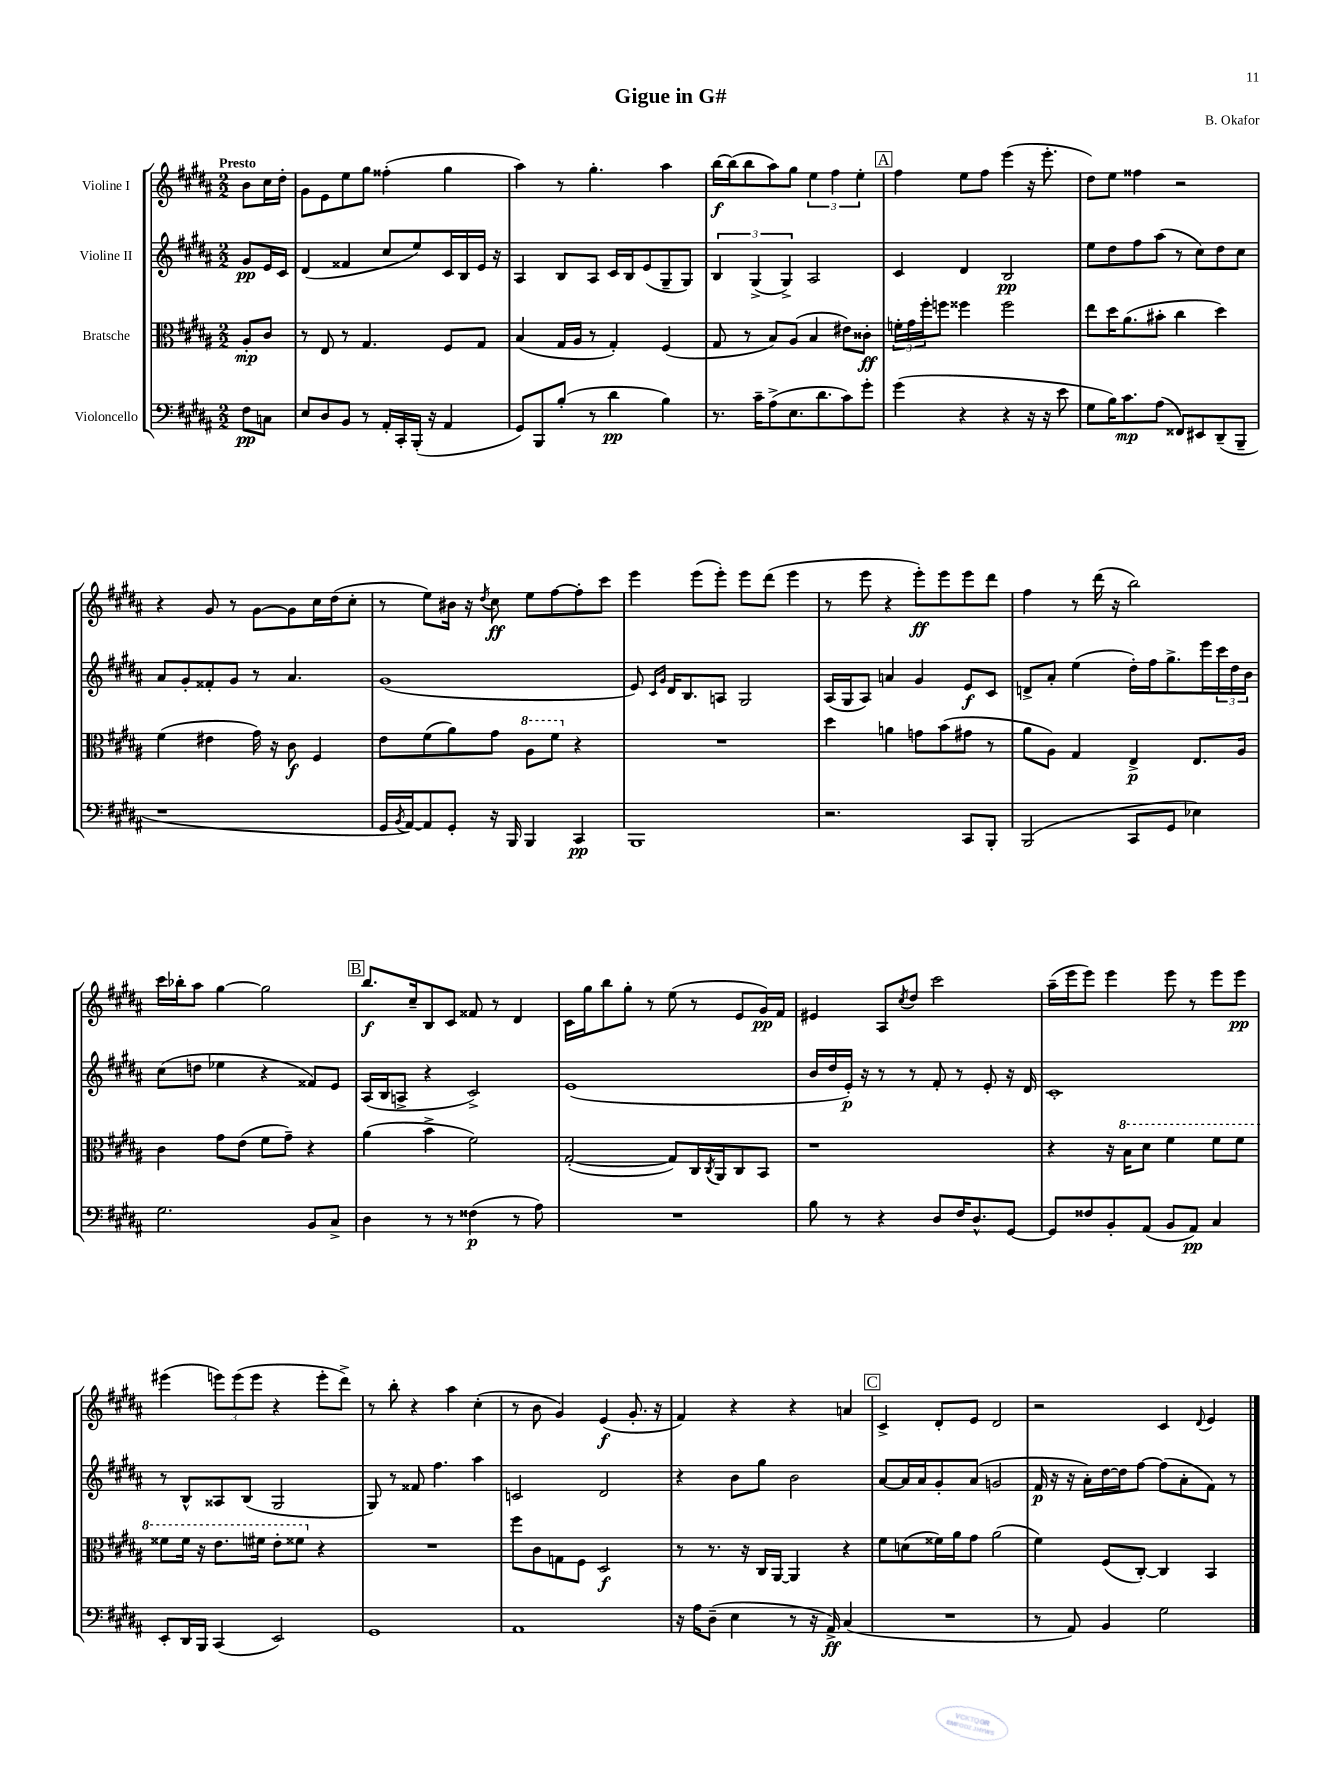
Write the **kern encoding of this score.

**kern	**kern	**kern	**kern
*staff4	*staff3	*staff2	*staff1
*clefF4	*clefC3	*clefG2	*clefG2
*k[f#c#g#d#a#]	*k[f#c#g#d#a#]	*k[f#c#g#d#a#]	*k[f#c#g#d#a#]
*M2/2	*M2/2	*M2/2	*M2/2
8F#	8A#'	8g#	8b
8C	8c#	16e	16cc#
.	.	16c#	16dd#'
=	=	=	=
8E	8r	(4d#	8g#
8D#	8E	.	8e
8BB	8r	4f##	8ee
8r	4.G#	.	8gg#
16AA#'	.	8cc#	(4ff##'
16CC#'	.	.	.
(16BBB'	.	8ee)	.
16r	.	.	.
4AA#	8F#	16c#	4gg#
.	.	16B	.
.	8G#	16e	.
.	.	16r	.
=	=	=	=
8GG#)	(4B	4A#	4aa#)
8BBB	.	.	.
(8B'	16G#	8B	8r
.	16A#	.	.
8r	8r	8A#	4.gg#'
4d#	4G#')	16c#	.
.	.	16B	.
.	.	(8e	.
4B)	(4F#	8G#~	4aa#
.	.	8G#)	.
=	=	=	=
8.r	8G#	6B	[16bb
.	.	.	(16bb]
.	8r	.	8bb
.	.	(6G#^	.
16c#~	.	.	.
(8A#^	8B)	.	8aa#)
.	.	6G#^)	.
8.E	(8A#	.	8gg#
.	4B	2A#	6ee
8.d#	.	.	.
.	.	.	6ff#
8c#)	8e#)	.	.
.	.	.	6ee'
8g#'	8c##'	.	.
=	=	=	=
(4g#	24f'	4c#	4ff#
.	24g#	.	.
.	24ff#'	.	.
.	8ff	.	.
4r	4ff##	4d#	8ee
.	.	.	8ff#
4r	2ff##	2B	(4eee
16r	.	.	16r
16r	.	.	8.eee'
8e	.	.	.
=	=	=	=
8G#	8ee	8ee	8dd#)
16B)	16dd#	8dd#	8ee
8.c#	(8.a#	.	.
.	.	8ff#	4ff##
(8A#	8b#'	(8aa#	.
8FF##)	4cc#	8r	2r
8EE#	.	8cc#)	.
(8DD#~	4dd#)	8dd#	.
8BBB~	.	8cc#	.
=	=	=	=
1r	(4f#	8a#	4r
.	.	8g#'	.
.	4e#	8f##'	8g#
.	.	8g#	8r
.	16g#)	8r	[8g#
.	16r	.	.
.	8c#	4.a#	8g#]
.	4F#	.	16cc#
.	.	.	(16dd#
.	.	.	8cc#'
=	=	=	=
16GG#	8e	(1g#	8r
8qBB	.	.	.
[16AA#)	.	.	.
8AA#]	(8f#	.	8ee)
8GG#'	8a#)	.	16b#
.	.	.	16r
.	.	.	8qdd#
16r	8g#	.	8cc#
16BBB	.	.	.
4BBB	8a#	.	8ee
.	8ff#	.	[8ff#
4CC#	4r	.	8ff#']
.	.	.	8ccc#
=	=	=	=
1BBB	1r	8e)	4eee
.	.	16qqc#	.
.	.	16qqg#	.
.	.	16d#	.
.	.	8.B	.
.	.	.	(8eee
.	.	8A	8eee')
.	.	2G#	8eee
.	.	.	(8ddd#
.	.	.	4eee
=	=	=	=
2.r	4dd#	(16A#	8r
.	.	16G#	.
.	.	8A#)	8eee
.	4a	4a	4r
.	8g	4g#	8eee')
.	(8b	.	8eee
8CC#	8g#	8e	8eee
8BBB'	8r	8c#	8ddd#
=	=	=	=
(2BBB	8a#	8d^	4ff#
.	8A#)	8a#'	.
.	4G#	(4ee	8r
.	.	.	(16ddd#
.	.	.	16r
8CC#	4E^	16dd#')	2bb)
.	.	16ff#	.
8GG#	.	8.gg#^	.
4E-)	8.E	.	.
.	.	16eee	.
.	.	24ccc#	.
.	.	24dd#	.
.	16A#	.	.
.	.	24b	.
=	=	=	=
2.G#	4c#	(8cc#	16ccc#
.	.	.	16bb-'
.	.	8dd	8aa#
.	8g#	4ee-	[4gg#
.	(8e	.	.
.	8f#	4r	2gg#]
.	8g#~)	.	.
8BB	4r	8f##)	.
8C#^	.	8e	.
=	=	=	=
4D#	(4a#	(16A#	8.bb
.	.	16B	.
.	.	8A^	.
.	.	.	16cc#~
8r	4b^	4r	8B
8r	.	.	8c#
(4F##	2f#)	2c#^)	8f##
.	.	.	8r
8r	.	.	4d#
8A#)	.	.	.
=	=	=	=
1r	([2G#'	(1e	16c#
.	.	.	16gg#
.	.	.	8bb
.	.	.	8gg#'
.	.	.	8r
.	8G#])	.	(8ee
.	16C#	.	8r
.	8qC#	.	.
.	16AA#	.	.
.	8C#	.	8e
.	8BB	.	16g#)
.	.	.	16f#
=	=	=	=
8B	1r	16b	4e#
.	.	16dd#	.
8r	.	16e')	.
.	.	16r	.
4r	.	8r	8A#
.	.	.	8qcc#
.	.	8r	8dd#
8D#	.	8f#'	2ccc#
16F#	.	8r	.
8.D#^^	.	.	.
.	.	8e'	.
[8GG#	.	16r	.
.	.	16d#	.
=	=	=	=
8GG#]	4r	1c#'	(16aa#~
.	.	.	16eee
8F##	.	.	8eee)
8BB'	16r	.	4eee
.	16b	.	.
(8AA#	8dd#	.	.
8BB	4ff#	.	8eee
8AA#)	.	.	8r
4C#	8ff#	.	8eee
.	8ff#	.	8eee
=	=	=	=
8EE'	8ff##	8r	(4eee#
16DD#	16ff##	8B^^	.
16BBB	16r	.	.
(4CC#	8.ee	8A##	12eee)
.	.	.	(12eee
.	.	(8B	.
.	.	.	12eee
.	16ff#	.	.
2EE)	8ee'	2G#	4r
.	8ff##	.	.
.	4r	.	8eee'
.	.	.	8ddd#^)
=	=	=	=
1GG#	1r	8G#)	8r
.	.	8r	8bb'
.	.	8f##	4r
.	.	4.ff#	.
.	.	.	4aa#
.	.	4aa#	(4cc#'
=	=	=	=
1AA#	8ff#	2c	8r
.	8c#	.	8b
.	8G	.	4g#)
.	8F#	.	.
.	2D#	2d#	(4e
.	.	.	8.g#'
.	.	.	16r
=	=	=	=
16r	8r	4r	4f#)
16A#	.	.	.
(8D#~	8.r	.	.
4E	.	8b	4r
.	16r	.	.
.	16C#	8gg#	.
.	[16AA#	.	.
8r	4AA#]	2b	4r
16r	.	.	.
16AA#^)	.	.	.
(4C#	4r	.	4a
=	=	=	=
1r	8f#	[8a#	4c#^
.	(8d	16a#]	.
.	.	16a#	.
.	16f##)	8g#'	8d#'
.	16a#	.	.
.	8g#	(8a#	8e
.	(2a#	2g	2d#
=	=	=	=
8r	4f#)	16f#	2r
.	.	16r	.
8AA#)	.	16r	.
.	.	16a#')	.
4BB	(8F#	[16dd#	.
.	.	16dd#]	.
.	[8C#')	[8ff#	.
2G#	4C#]	(8ff#]	4c#
.	.	8a#'	.
.	.	.	8qqd#
.	4BB	8f#)	4e
.	.	8r	.
==	==	==	==
*-	*-	*-	*-
